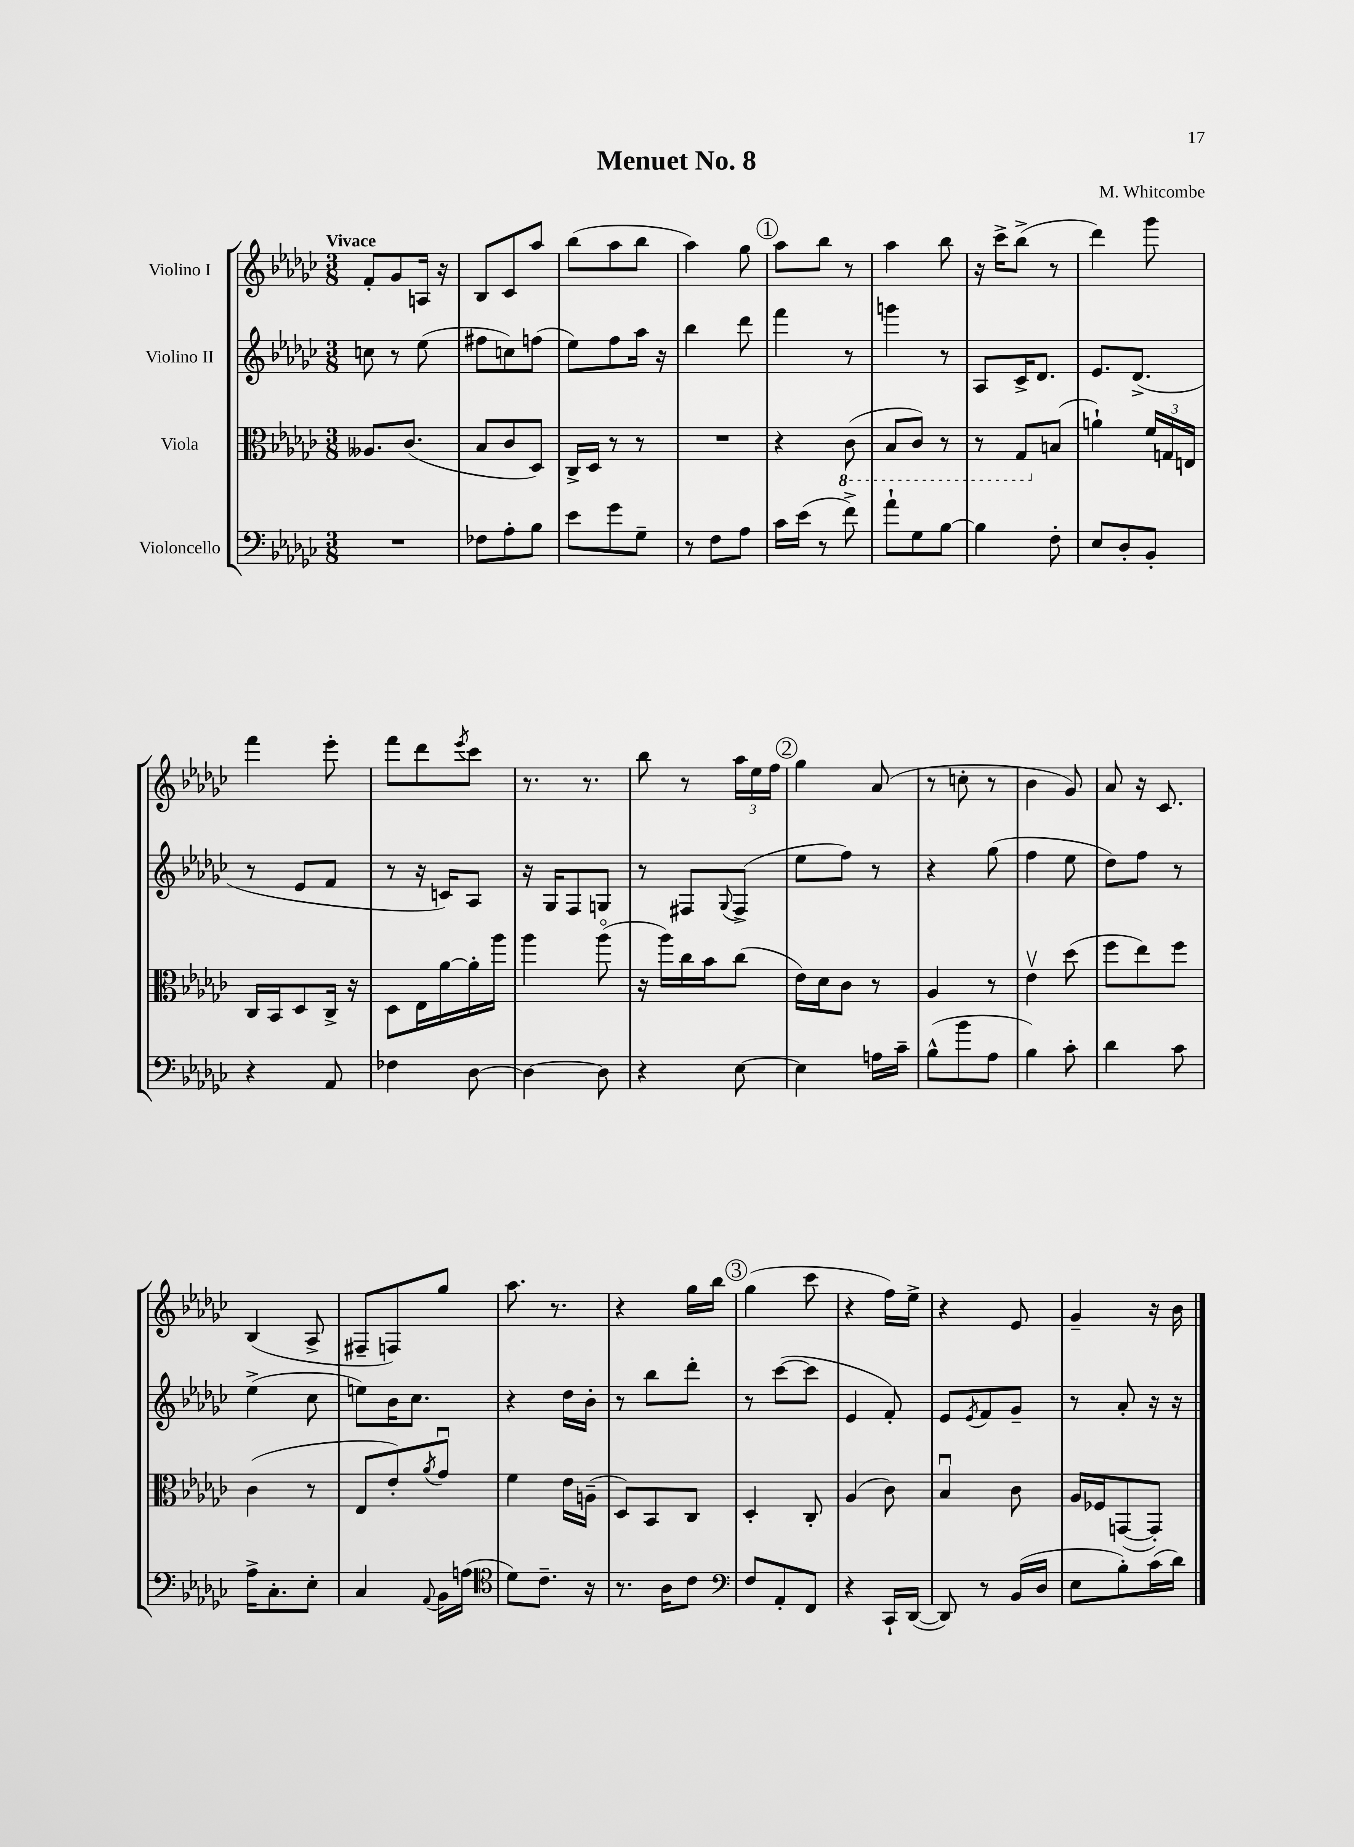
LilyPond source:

\header { title = "Menuet No. 8" composer = "M. Whitcombe" }
<<
\new StaffGroup <<
\new Staff = "s0" \with { instrumentName = "Violino I" } {
    \clef treble \key ges \major \numericTimeSignature \time 3/8 \tempo "Vivace"
    f'8-. ges'8 a16 r16 |
    bes8 ces'8 aes''8 |
    bes''8( aes''8 bes''8 |
    aes''4) ges''8 |
    \mark \markup { \circle "1" } aes''8 bes''8 r8 |
    aes''4 bes''8 |
    r16 ces'''16-> bes''8->( r8 |
    des'''4) ges'''8 |
    f'''4 ees'''8-. |
    f'''8 des'''8 \acciaccatura { ees'''8 } ces'''8 |
    r8. r8. |
    bes''8 r8 \tuplet 3/2 { aes''16 ees''16 f''16 } |
    \mark \markup { \circle "2" } ges''4 aes'8( |
    r8 c''8-. r8 |
    bes'4 ges'8) |
    aes'8 r16 ces'8. |
    bes4( aes8-> |
    fis8-- f8) ges''8 |
    aes''8. r8. |
    r4 ges''16 bes''16 |
    \mark \markup { \circle "3" } ges''4( ces'''8 |
    r4 f''16) ees''16-> |
    r4 ees'8 |
    ges'4-- r16 bes'16 \bar "|." |
}
\new Staff = "s1" \with { instrumentName = "Violino II" } {
    \clef treble \key ges \major \numericTimeSignature \time 3/8
    c''8 r8 ees''8( |
    fis''8 c''8) f''8( |
    ees''8) f''8 aes''16 r16 |
    bes''4 des'''8 |
    \mark \markup { \circle "1" } f'''4 r8 |
    g'''4 r8 |
    aes8 ces'16-> des'8. |
    ees'8. des'8.->( |
    r8 ees'8 f'8 |
    r8 r16 c'16) aes8 |
    r16 ges16 f8 g8 |
    r8 fis8 \appoggiatura { ges8 } fis8->( |
    \mark \markup { \circle "2" } ees''8 f''8) r8 |
    r4 ges''8( |
    f''4 ees''8 |
    des''8) f''8 r8 |
    ees''4->( ces''8 |
    e''8) bes'16 ces''8. |
    r4 des''16 bes'16-. |
    r8 bes''8 des'''8-. |
    \mark \markup { \circle "3" } r8 ces'''8~( ces'''8 |
    ees'4 f'8-.) |
    ees'8 \acciaccatura { ees'8 } f'8 ges'8-- |
    r8 aes'8-. r16 r16 \bar "|." |
}
\new Staff = "s2" \with { instrumentName = "Viola" } {
    \clef alto \key ges \major \numericTimeSignature \time 3/8
    aeses8. ces'8.( |
    bes8 ces'8 des8) |
    ces16-> des16 r8 r8 |
    R4. |
    \mark \markup { \circle "1" } r4 \ottava #-1 ces8( |
    bes,8 ces8) r8 |
    r8 ges,8 \ottava #0 b8( |
    a'4-!) \tuplet 3/2 { f'16 g16 e16 } |
    ces16 bes,16 des8 ces16-> r16 |
    des8 ees16 aes'16~ aes'16-. aes''16 |
    aes''4 aes''8\flageolet( |
    r16 aes''16) ces''16 bes'16 ces''8( |
    \mark \markup { \circle "2" } ees'16) des'16 ces'8 r8 |
    aes4 r8 |
    ees'4\upbow des''8( |
    f''8 ees''8) f''8 |
    ces'4( r8 |
    ees8 ees'8-.) \acciaccatura { aes'8 } ges'8\downbow |
    f'4 ees'16 a16--( |
    des8) bes,8 ces8 |
    \mark \markup { \circle "3" } des4-. ces8-. |
    aes4( ces'8) |
    bes4\downbow ces'8 |
    aes16 fes16 g,8~( g,8-.) \bar "|." |
}
\new Staff = "s3" \with { instrumentName = "Violoncello" } {
    \clef bass \key ges \major \numericTimeSignature \time 3/8
    R4. |
    fes8 aes8-. bes8 |
    ees'8 ges'8 ges8-- |
    r8 f8 aes8 |
    \mark \markup { \circle "1" } ces'16 ees'16( r8 f'8->) |
    aes'8-! ges8 bes8~ |
    bes4 f8-. |
    ees8 des8-. bes,8-. |
    r4 aes,8 |
    fes4 des8~ |
    des4~ des8 |
    r4 ees8~ |
    \mark \markup { \circle "2" } ees4 a16 ces'16-- |
    bes8-^( bes'8 aes8 |
    bes4) ces'8-. |
    des'4 ces'8 |
    aes16-> ces8.-. ees8-. |
    ces4 \appoggiatura { aes,8 } bes,16 a16( |
    \clef tenor des'8) ces'8.-- r16 |
    r8. aes16 ces'8 |
    \mark \markup { \circle "3" } \clef bass f8 aes,8-. f,8 |
    r4 ces,16-! des,16~( |
    des,8) r8 bes,16( des16 |
    ees8 bes8-.) ces'16( des'16) \bar "|." |
}
>>
>>
\layout { \context { \Score \remove "Bar_number_engraver" } }
